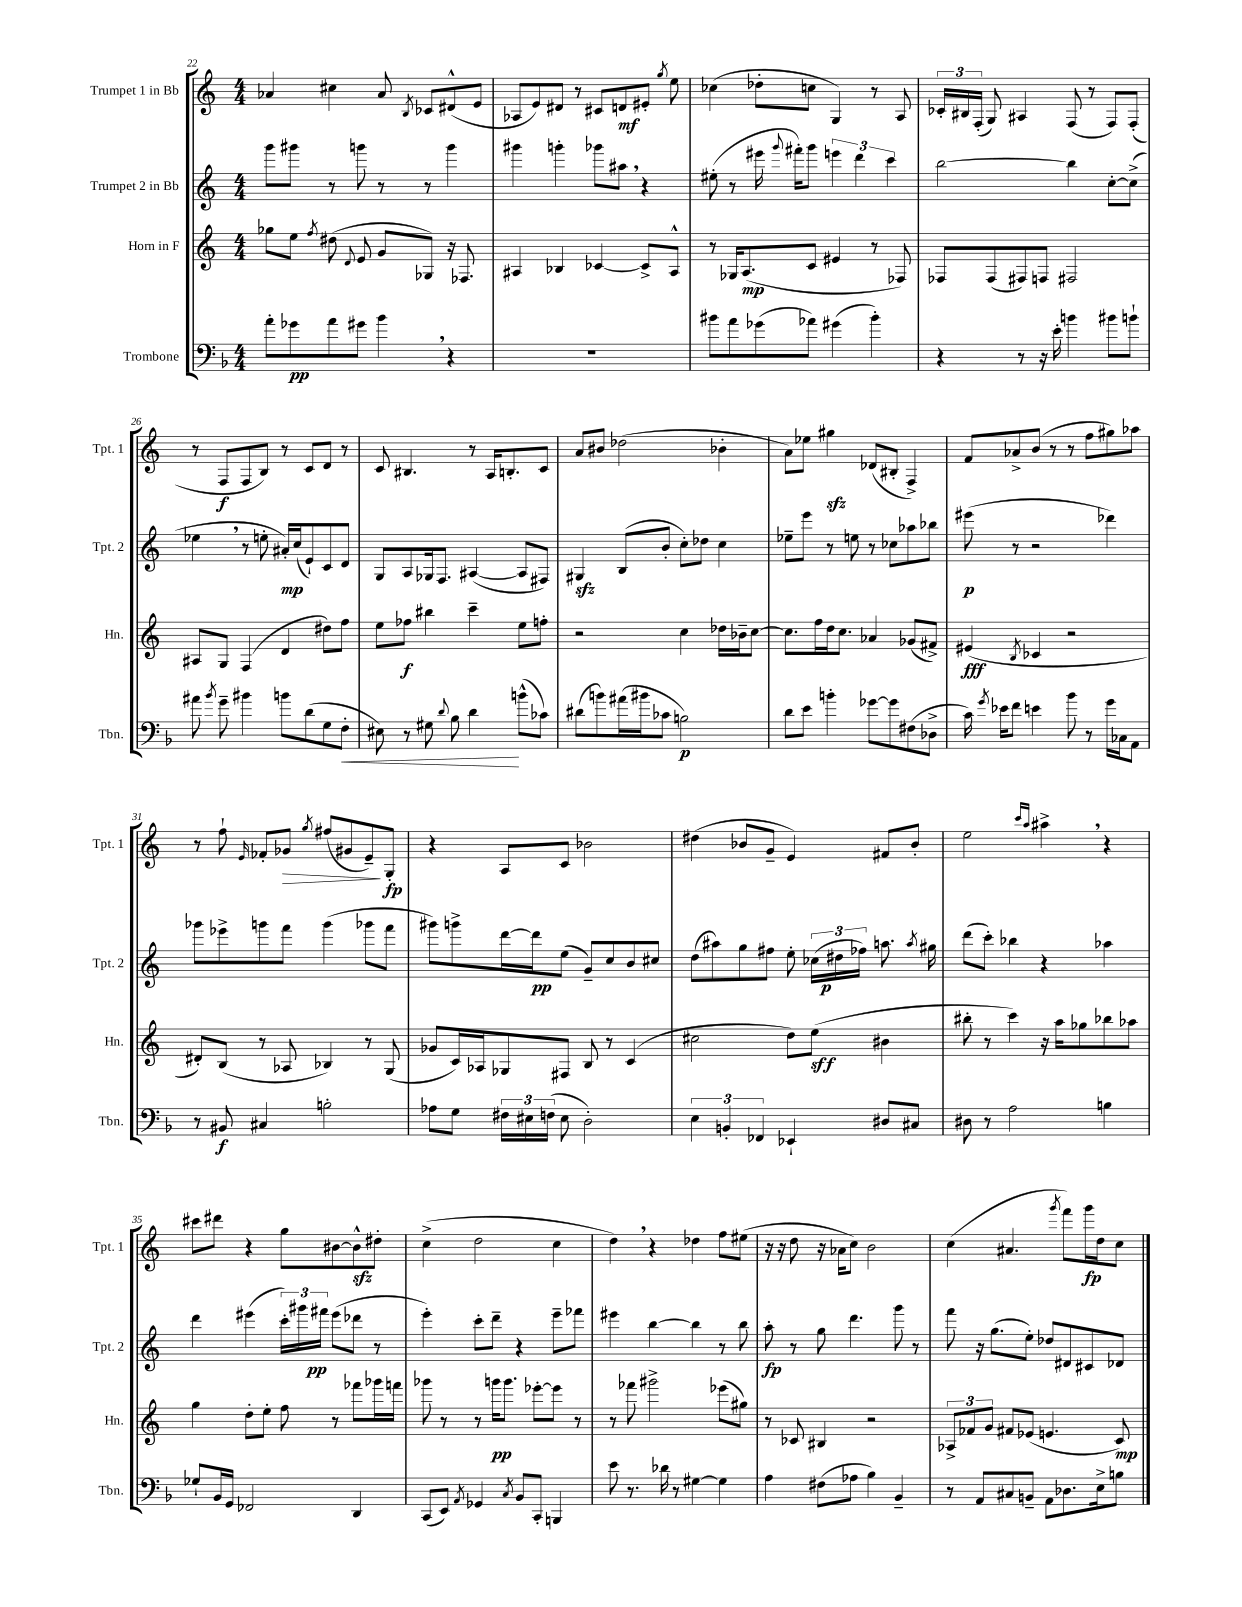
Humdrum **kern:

**kern	**kern	**kern	**kern
*staff4	*staff3	*staff2	*staff1
*clefF4	*clefG2	*clefG2	*clefG2
*k[b-]	*k[]	*k[]	*k[]
*M4/4	*M4/4	*M4/4	*M4/4
8a'\L	8gg-\L	8ggg\L	4a-/
8g-\	8ee\J	8ggg#\J	.
.	8qff/	.	.
8a\	(8dd#\	8r	4cc#\
.	8qqd/	.	.
8g#\J	8e/	8ggg\	.
4b-\	8g/L	8r	8a-/
.	.	.	8qB/
.	8G-/J)	8r	8c-/L
4r	16r	4ggg\	(8d#^^/
.	8.F-/	.	.
.	.	.	8e/J
=	=	=	=
1r	4A#/	4ggg#\	8A-/L
.	.	.	8e/)
.	4B-/	4ggg'\	8d#/J
.	.	.	8r
.	[4c-/	8ggg-\L	8c#/L
.	.	8aa#\J	8d/
.	8c-^/]L	4r	8e#'/J
.	.	.	8qgg/
.	8A#^^/J	.	8ee\
=	=	=	=
8b#\L	8r	(8ee#'\	(4cc-\
8a\	16G-/LK	8r	.
.	(8.A/	.	.
(8g-\	.	16eee#\	8dd-'\L
.	.	8qqggg/	.
.	.	16fff#'\LK)	.
8a-\J)	8c/J	8ggg\J	8cc\J
(4g#\	4e#/	6eee\	4G/)
.	.	6ddd\	.
4b#'\)	8r	.	8r
.	.	6ccc\	.
.	8F-/)	.	8A/
=	=	=	=
4r	8F-/L	[2bb\	24c-'/LL
.	.	.	24B#/
.	.	.	(24F'/JJ
.	(8F-/	.	8G/)
8r	8F#/)	.	4A#/
16r	8F/J	.	.
16e'\	.	.	.
4b\	2F#/	4bb\]	(8F/
.	.	.	8r
8b#\L	.	[8cc'\L	8F/L)
8b`\J	.	(8cc^\]J	(8F'/J
=	=	=	=
8a#\	8A#/L	4ee-\	8r
8qb-/	.	.	.
8g~\	8G/J	.	8F/L
4b#\	(4F/	8r	8F/
.	.	8ee'\	8B/J)
8b\L	4d/	16a#'/LL)	8r
.	.	(16cc/J	.
(8d\	.	8e`/)	8c/L
8G\	8dd#\L)	8c/	8d/J
8F'\J	8ff\J	8d/J	8r
=	=	=	=
8E#\)	8ee\L	8G/L	8c/
8r	8ff-\J	8A/	4.B#/
8G#\	4bb#\	16G-/k	.
.	.	8.F/J	.
8qqd/	.	.	.
8B-\	.	.	.
4d\	4ccc~\	([4A#/	8r
.	.	.	16A/LK
.	.	.	8.B'/
(8b^^\L	8ee\L	8A#/]L	.
8c-\J)	8ff'\J	8F#/J)	8c/J
=	=	=	=
(8d#\L	2r	4G#/	8a/L
8b\)	.	.	8b#/J
(16a#\L	.	(8B/L	(2dd-\
16b#\J	.	.	.
8c-\J	.	8b'/J	.
2B\)	4cc\	8cc'\L)	.
.	.	8dd-\J	.
.	16dd-\LL	4cc\	4b-'\
.	16b-~\J	.	.
.	[8cc\J	.	.
=	=	=	=
8d\L	8.cc\]L	8ee-~\L	8a\L)
8e\J	.	8eee\J	8ee-\J
.	16ff\L	.	.
4b'\	16dd\J	8r	4gg#\
.	8.cc\J	.	.
.	.	8ee\	.
[8g-\L	4a-/	8r	(8d-/L
8g-\]	.	8cc-\L	8B#'/J
(8F#\	(8g-/L	8aa-\	4F^/)
8D-^\J	8f#^/J)	8bb-\J	.
=	=	=	=
16c\)	(4e#/	(8eee#\	8f/L
8qg/	.	.	.
16e-\LK	.	.	.
8f\J	.	8r	8a-^/
.	8qB/	.	.
4e\	4c-/	2r	(8b/J
.	.	.	8r
8b-\	2r	.	8r
8r	.	.	8ff\L
16g\LL	.	4ddd-\)	8gg#\)
16C-\J	.	.	.
8AA\J	.	.	8aa-\J
=	=	=	=
8r	8d#'/L)	8ggg-\L	8r
8BB#/	(8B/J	8eee-^\	8ff`\
.	.	.	16qqe/
4C#/	8r	8ggg\	8f-'/L
.	8A-/	8fff\J	8g-/J
.	.	.	8qgg/
2B'\	4B-/)	(4ggg\	(8ff#/L
.	.	.	8g#/
.	8r	8ggg-\L	8e~/)
.	(8G/	8fff\J	8G'/J
=	=	=	=
8A-\L	8g-/L	8ggg#\L)	4r
8G\J	16c/L)	8ggg^\	.
.	16A-/J	.	.
24F#\LL	8G-/	[16ddd\L	8A/L
24E#\	.	.	.
.	.	16ddd\]J	.
(24F\JJ	.	.	.
8E#\	8F#/J	(8ee\J	8c/J
2D'\)	8B/	8g~/L)	2b-\
.	8r	8cc/	.
.	(4c/	8b/	.
.	.	8cc#/J	.
=	=	=	=
6E\	2cc#\	(8dd\L	(4dd#\
.	.	8aa#\)	.
6BB'/	.	.	.
.	.	8gg\	8b-/L
6FF-/	.	.	.
.	.	8ff#\J	8g~/J
4EE-`/	8dd\L)	8ee'\	4e/)
.	(8ee\J	(24cc-\LL	.
.	.	24dd#\	.
.	.	24ff-\JJ)	.
8D#/L	4b#\	8.aa\	8f#/L
8C#/J	.	.	8b-'/J
.	.	8qaa/	.
.	.	16gg#\	.
=	=	=	=
8D#\	8bb#'\	(8ddd\L	2ee\
8r	8r	8ccc'\J)	.
2A\	4ccc\)	4bb-\	.
.	.	.	16qqccc/LL
.	.	.	16qqaa/JJ
.	16r	4r	4aa#^\
.	16aa\LK	.	.
.	8gg-\	.	.
4B\	8bb-\	4aa-\	4r
.	8aa-\J	.	.
=	=	=	=
8G-`/L	4gg\	4ddd\	8ccc#\L
16BB-/L	.	.	8ddd#\J
16GG/JJ	.	.	.
2FF-/	8dd'\L	(4eee#\	4r
.	8ee'\J	.	.
.	8ff\	24ccc'\LL)	8gg\L
.	.	24ggg#\	.
.	.	24fff#\JJ	.
.	8r	(8eee#\L	[8b#\
4DD/	8fff-\L	8ddd-\J	8b#^^\]
.	16ggg-\L	8r	8dd#'\J
.	16fff\JJ	.	.
=	=	=	=
(8CC/L	8ggg-\	4eee'\)	(4cc^\
8EE/J)	8r	.	.
8qAA/	.	.	.
4GG-/	8r	8ccc'\L	2dd\
.	16ggg\LK	8ddd~\J	.
.	8.ggg\J	.	.
8qC/	.	.	.
8BB-/L	.	4r	.
8CC'/J	[8eee-'\L	.	.
4BBB/	8eee-\]J	8eee~\L	4cc\
.	8r	8fff-\J	.
=	=	=	=
8e\	8r	4eee#\	4dd\)
8.r	8fff-\	.	.
.	2ggg#^\	[4bb\	4r
16d-\	.	.	.
8r	.	.	.
[4G#\	.	4bb\]	4dd-\
4G#\]	(8eee-\L	8r	8ff\L
.	8gg#\J)	8bb\	(8ee#\J
=	=	=	=
4A\	8r	8aa'\	16r
.	.	.	16r
.	8c-/	8r	8dd\
(8F#\L	4B#/	8gg\	16r
.	.	.	16a-\LK
8A-\J	.	4.ddd\	8cc\J)
4B-\)	2r	.	2b\
4BB-~/	.	8ggg\	.
.	.	8r	.
=	=	=	=
8r	12A-^/L	8fff\	(4cc\
.	12f-/	.	.
8AA/L	.	16r	.
.	12g/J	.	.
.	.	(8.gg\L	.
8C#/	8f#/L	.	4.a#/
8BB~/J	(8e-/J	8ee'\J)	.
8AA\L	4.e/	8dd-/L	.
.	.	.	8qggg/
8.D-\	.	8d#/	8fff\L)
.	.	8c#/	16ggg\L
16E^\k	.	.	16dd\J
8B\J	8c/)	8d-/J	8cc\J
==	==	==	==
*-	*-	*-	*-
